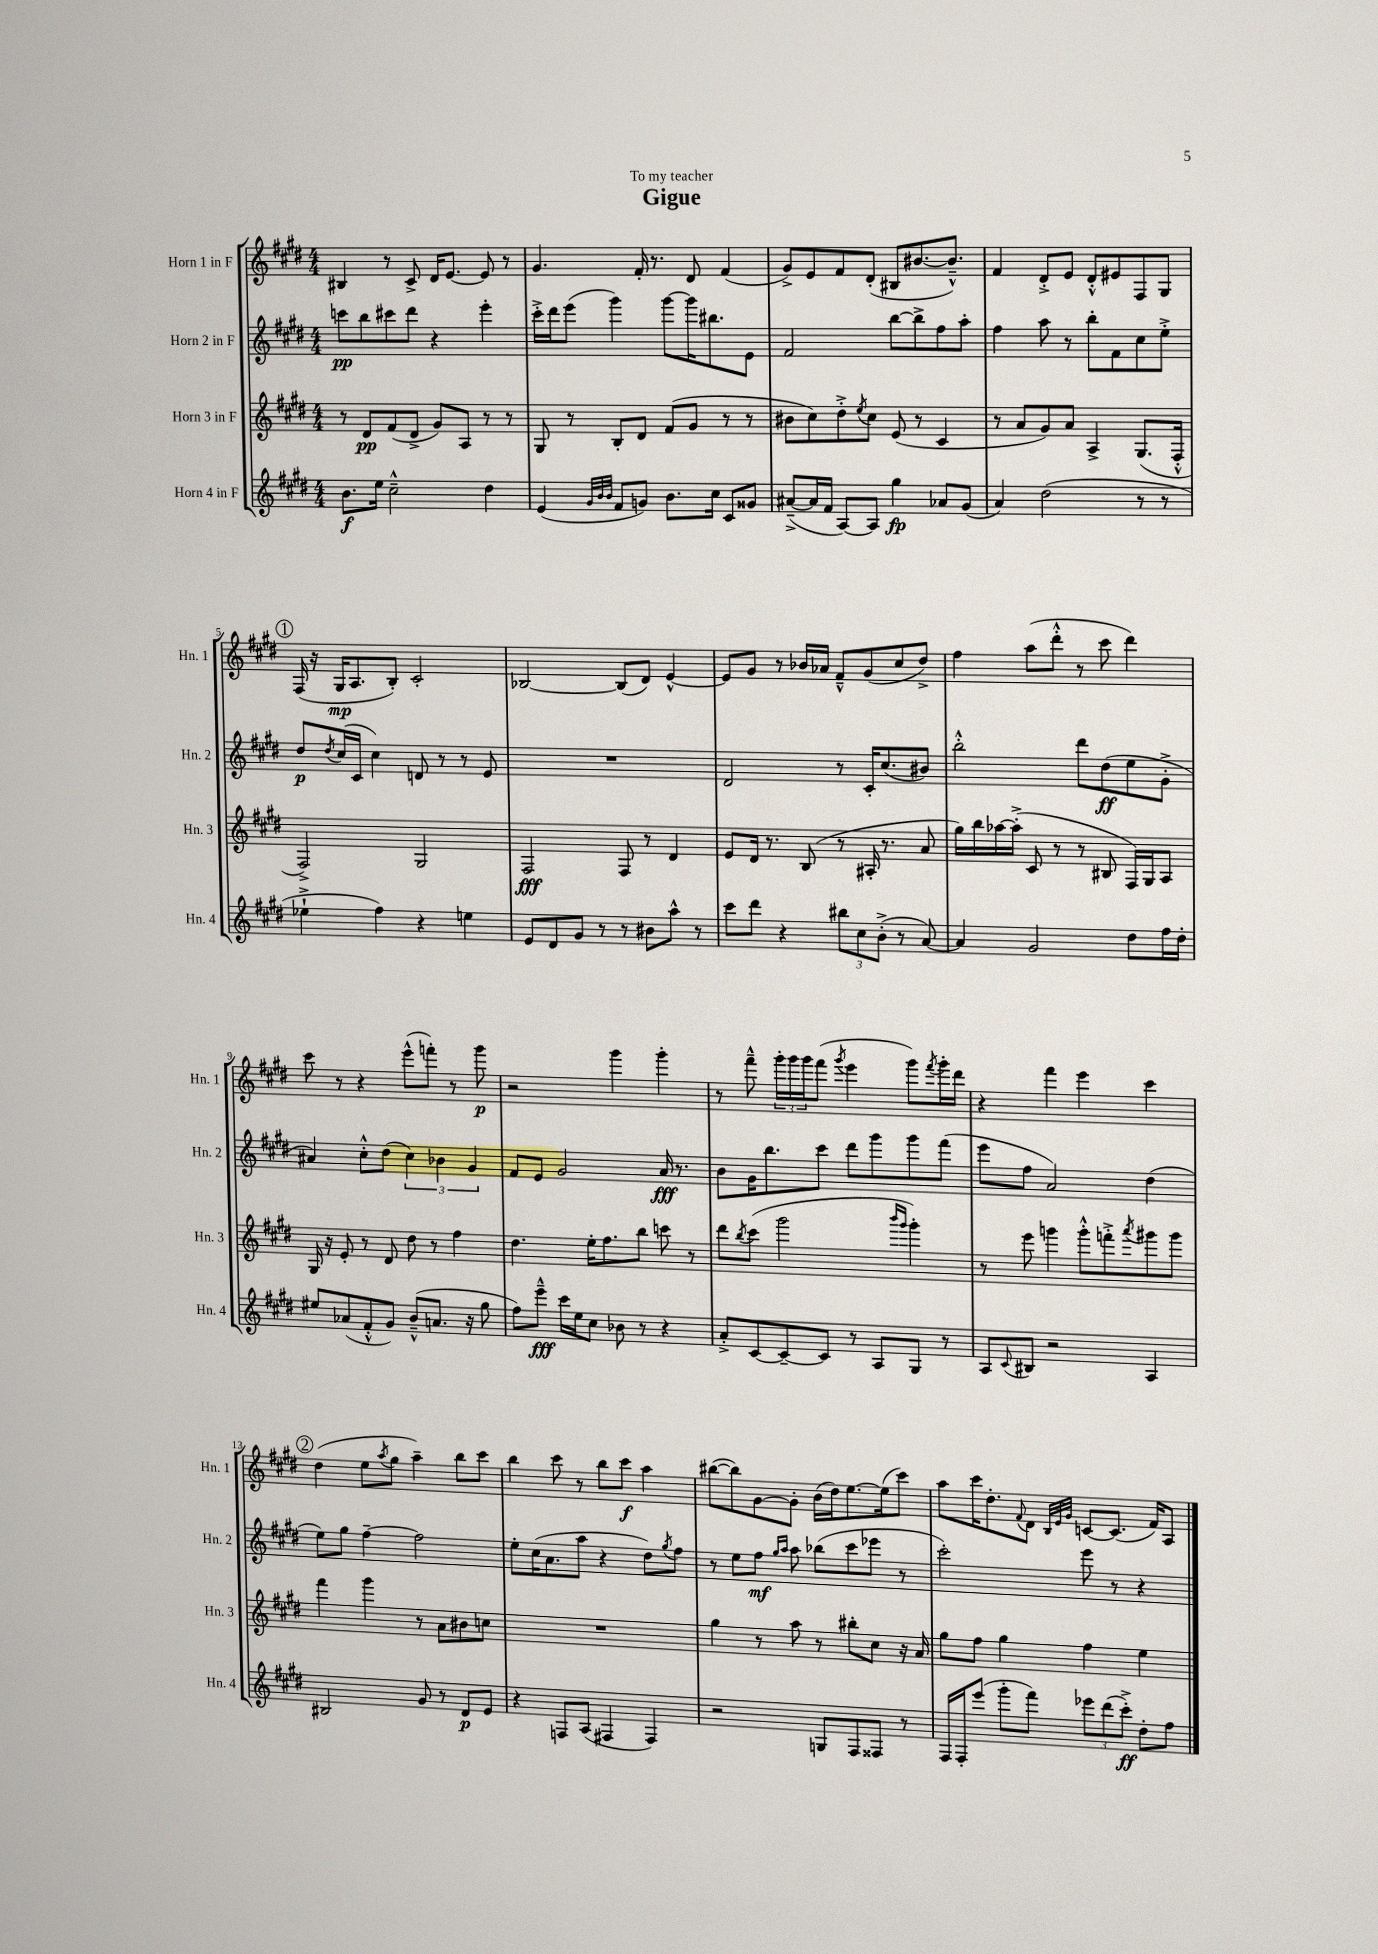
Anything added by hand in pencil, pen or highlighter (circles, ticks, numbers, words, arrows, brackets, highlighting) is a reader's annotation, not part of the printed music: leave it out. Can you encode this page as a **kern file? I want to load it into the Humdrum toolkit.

**kern	**kern	**kern	**kern
*staff4	*staff3	*staff2	*staff1
*clefG2	*clefG2	*clefG2	*clefG2
*k[f#c#g#d#]	*k[f#c#g#d#]	*k[f#c#g#d#]	*k[f#c#g#d#]
*M4/4	*M4/4	*M4/4	*M4/4
8.b	8r	8ccc	4B#
.	8d#	8bb	.
16ee	.	.	.
2cc#~^^	(8f#	8ccc#	8r
.	8d#^	8ddd#	8c#^
.	8g#)	4r	16d#
.	.	.	[8.e
.	8A	.	.
4dd#	8r	4eee'	8e]
.	8r	.	8r
=	=	=	=
(4e	8G#	16ccc#'^	4.g#
.	.	16ddd#	.
.	8r	(8eee	.
32qqg#	.	.	.
32qqb	.	.	.
32qqb	.	.	.
8f#	8B'	4ggg#)	.
8g)	8d#	.	16f#'
.	.	.	8.r
8.b	(8f#	[8ggg#	.
.	8g#	16ggg#]	8d#
16cc#	.	8.bb#	.
8c#	8r	.	(4f#
8g##	8r	8e	.
=	=	=	=
([8a#~^	8b#	2f#	8g#^)
16a#]	8cc#)	.	8e
16f#	.	.	.
[8A)	8dd#'^	.	8f#
.	8qee	.	.
8A]	8cc#	.	(8d#'
4gg#	(8e	[8bb	8B#
.	8r	8bb^]	[8.b#
8a-	4c#	8ff#	.
.	.	.	8.b#~^^])
(8g#	.	8aa'	.
=	=	=	=
4a)	8r	4ff#	4f#
.	8a	.	.
(2dd#	8g#)	8aa	8d#'^
.	8a	8r	8e
.	4A^	8bb'	8d#'^^
.	.	8f#	8e#
8r	(8.G#	8cc#	8F#
8r	.	8ee'^	8G#
.	16F#'^^	.	.
=	=	=	=
4ee-`^	2F#^)	8dd#	(16F#
.	.	.	16r
.	.	8qdd#	.
.	.	(16cc#	16G#
.	.	16c#	8.A
4ff#)	.	4cc#)	.
.	.	.	8B')
4r	2G#	8d	2c#'
.	.	8r	.
4ee	.	8r	.
.	.	8e	.
=	=	=	=
8e	2F#	1r	[2B-
8d#	.	.	.
8g#	.	.	.
8r	.	.	.
8r	8F#	.	(8B-]
8b#	8r	.	8d#)
8aa^^	4d#	.	[4e^^
8r	.	.	.
=	=	=	=
8ccc#	8e	2d#	8e]
8ddd#	16d#	.	8g#
.	8.r	.	.
4r	.	.	8r
.	(8B	.	16b-
.	.	.	16a-
12bb#	8r	8r	8f#~^^
12cc#	.	.	.
.	16A#'	16c#'	(8g#
(12b'^	.	.	.
.	8.r	(8.cc#	.
8r	.	.	8cc#
[8a)	8a	8b#)	8dd#^)
=	=	=	=
4a]	16gg#)	2bb'^^	4ff#
.	16bb	.	.
.	[16aa-	.	.
.	(16aa-'^]	.	.
2g#	8c#	.	(8aa
.	8r	.	8ddd#'^^
.	8r	8ddd#	8r
.	8B#	(8dd#	8ccc#
8dd#	16F#)	8ee	4ddd#)
.	16G#	.	.
16ff#	8A	8g#'^	.
16dd#'	.	.	.
=	=	=	=
8ee#	16G#	4a#)	8ccc#
.	16r	.	.
(8a-	8e'	.	8r
8f#'^^	8r	8cc#'^^	4r
8g#)	8d#	(8dd#	.
(8b~^^	8dd#	6cc#)	(8eee^^
8.a	8r	.	8fff')
.	.	6b-	.
.	4ff#	.	8r
16r	.	.	.
.	.	6g#	.
8gg#	.	.	8ggg#
=	=	=	=
8ff#)	4.dd#	8f#	2r
8eee~^^	.	8e	.
16ccc#	.	2g#	.
16ee	.	.	.
8cc#	16ee'	.	.
.	8.ff#	.	.
8b-	.	.	4ggg#
8r	8bb	.	.
4r	8ccc	16a	4ggg#'
.	.	8.r	.
.	8r	.	.
=	=	=	=
8a'^	8ddd#	8b	8r
.	8qbb	.	.
[8c#	(8ccc#	16g#	8fff#~^^
.	.	8.bb	.
8c#~_	2ggg#	.	24ggg#'
.	.	.	24ggg#
.	.	.	24ggg#
8c#]	.	8ccc#	(8fff#
.	.	.	8qggg#
8r	.	8ddd#	4eee
8A	.	8ggg#	.
.	16qqbbb	.	.
.	16qqggg#	.	.
8G#	4ggg#')	8ggg#	8ggg#)
.	.	.	8qfff#
8r	.	(8fff#	16ggg#'
.	.	.	16ddd#
=	=	=	=
8A	8r	8eee	4r
8qqc#	.	.	.
8B#	8eee	8ff#	.
2r	4ggg	2a)	4fff#
.	8ggg'^^	.	4eee
.	8fff'^	.	.
.	8qaaa	.	.
4A	8ggg#	(4dd#	4ccc#
.	8ggg#	.	.
=	=	=	=
2B#	4fff#	8ee)	(4dd#
.	.	8gg#	.
.	4ggg#	[4ff#~	8ee
.	.	.	8qaa
.	.	.	8gg#
8g#	8r	2ff#]	4aa~)
8r	8a	.	.
8d#	8b#	.	8bb
8e	8cc	.	8ccc#
=	=	=	=
4r	1r	8ee'	4bb
.	.	(16cc#	.
.	.	8.a	.
8F	.	.	8ccc#
(8A	.	8aa	8r
4F#	.	4r	8bb
.	.	.	8ccc#
4F#)	.	8dd#)	4aa
.	.	8qgg#	.
.	.	8ff#	.
=	=	=	=
2r	4gg#	8r	([8bb#
.	.	8ee	8bb#])
.	8r	8ff#	[8g#
.	.	16qqgg#	.
.	.	16qqaa	.
.	8aa	8aa	8g#']
8G	8r	(8bb-	(16b
.	.	.	16dd#)
8F#	8bb#'	8ccc#	[8.ee
8F##	8cc#	8eee-	.
.	.	.	(16ee]
8r	16r	8r	8ccc#)
.	16a	.	.
=	=	=	=
16F#	8gg#	2ccc#')	8aa
16F#'	.	.	.
(8eee	8ff#	.	16ccc#
.	.	.	8.dd#'
8ggg#'	4gg#	.	.
.	.	.	8qqf#
8fff#)	.	.	8d#
.	.	.	32qqB
.	.	.	32qqe
.	.	.	32qqg#
12eee-	4ff#	8eee	[8c
(12ddd#	.	.	.
.	.	8r	(8.c]
12ccc#'^)	.	.	.
8dd#'	4ee	4r	.
.	.	.	16f#)
8ff#	.	.	8A
==	==	==	==
*-	*-	*-	*-
